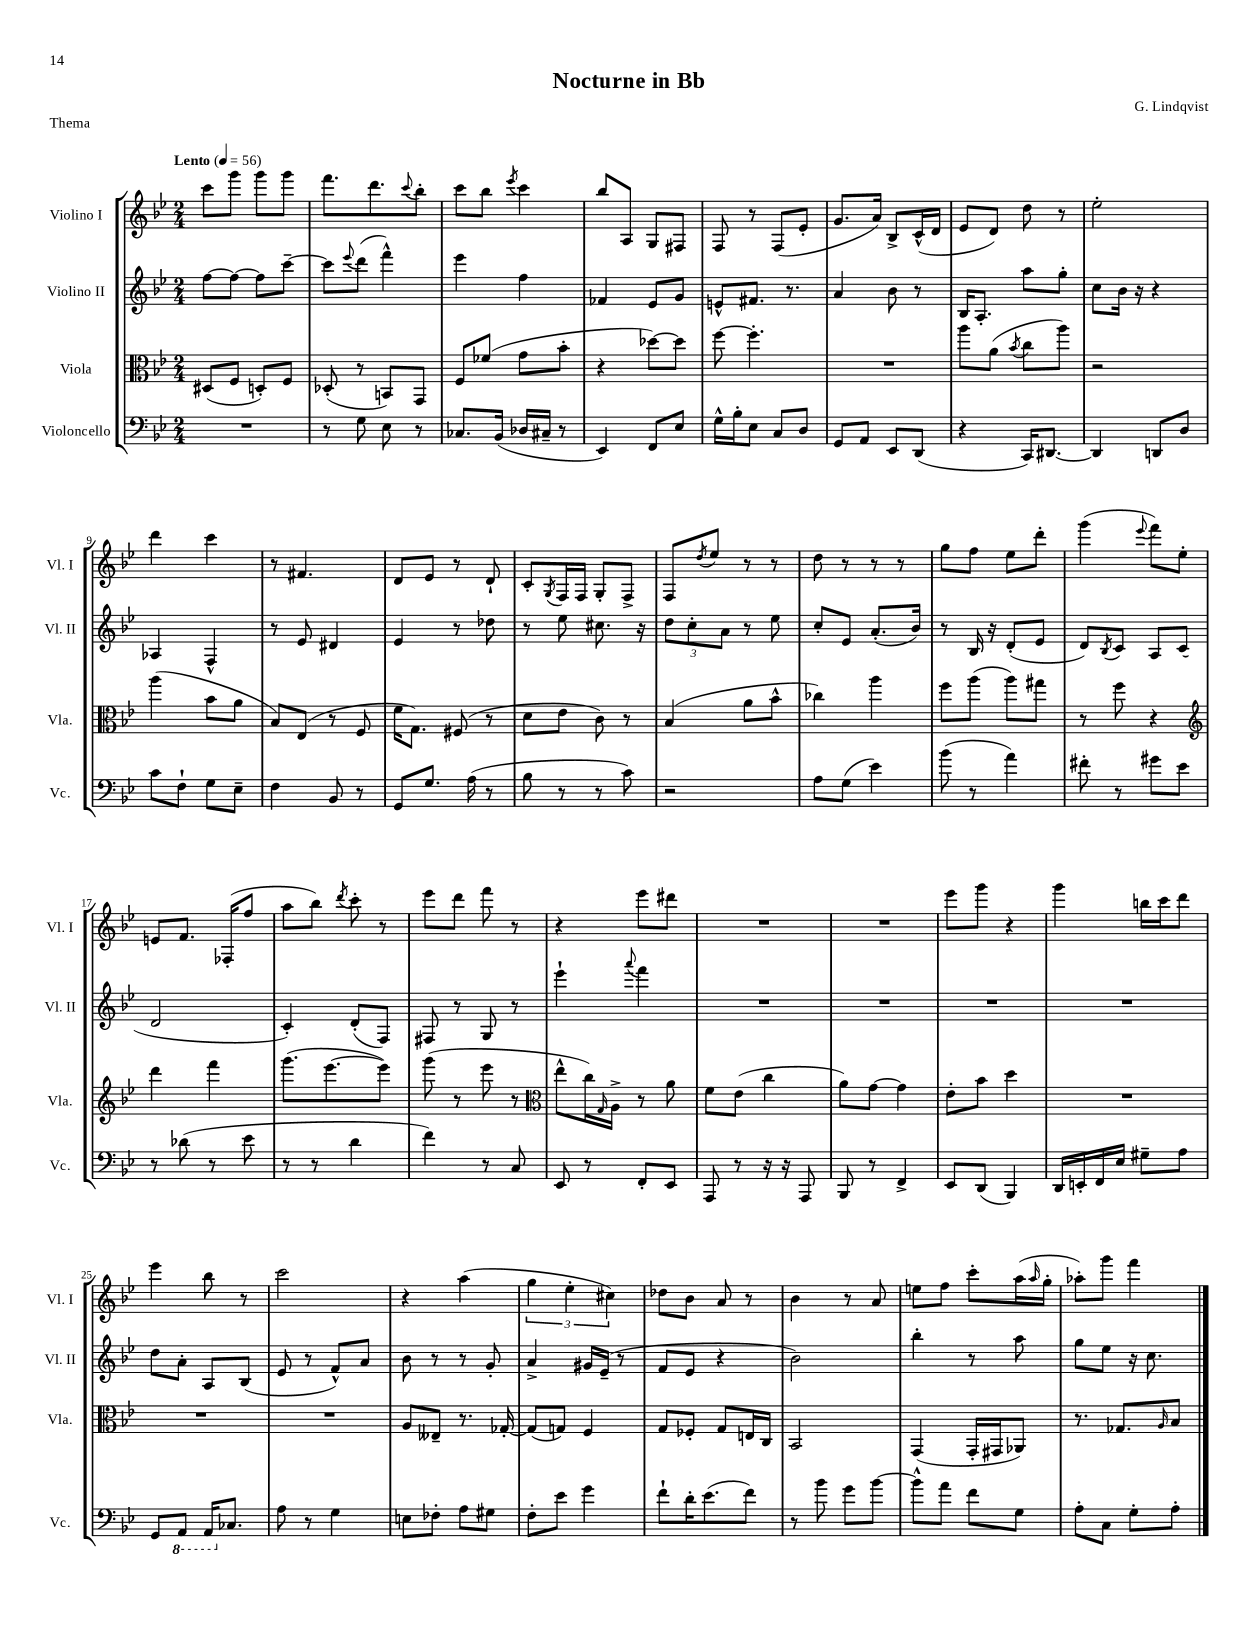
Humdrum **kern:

**kern	**kern	**kern	**kern
*part4	*part3	*part2	*part1
*staff4	*staff3	*staff2	*staff1
*I"Violoncello	*I"Viola	*I"Violino II	*I"Violino I
*I'Vc.	*I'Vla.	*I'Vl. II	*I'Vl. I
*clefF4	*clefC3	*clefG2	*clefG2
*k[b-e-]	*k[b-e-]	*k[b-e-]	*k[b-e-]
*M2/4	*M2/4	*M2/4	*M2/4
*MM56	*MM56	*MM56	*MM56
=1	=1	=1	=1
!	!	!	!LO:TX:a:B:t=Lento
2r	(8D#X/L	[8ff\L	8ccc\L
.	8F/J	8ff\J_	8ggg\J
.	8Dn'/L)	8ff\L]	8ggg\L
.	8F/J	[8ccc~\J	8ggg\J
=2	=2	=2	=2
8r	(8D-X'/	8ccc\L]	8.fff\L
.	.	8qqeee-/	.
8G\	8r	(8ddd\J	.
.	.	.	8.ddd\
8E-\	8BBn/L)	4fff^^\)	.
.	.	.	8qqccc/
8r	8GG/J	.	8bb-'\J
=3	=3	=3	=3
8.C-X/L	8F/L	4eee-\	8ccc\L
.	(8f-X/J	.	8bb-\J
(16BB-/Jk	.	.	.
.	.	.	8qeee-/
16D-X/LL	8g\L	4ff\	4ccc\
16C#X~/JJ	.	.	.
8r	8b-'\J	.	.
=4	=4	=4	=4
4EE-/)	4r	4f-X/	8bb-/L
.	.	.	8A/J
8FF/L	[8dd-X\L)	8e-/L	8G/L
8E-/J	8dd-\J]	8g/J	8F#X/J
=5	=5	=5	=5
16G^^\LL	[8ff\	8en^^/L	8F/
16B-'\J	.	.	.
8E-\J	4.ff'\]	8.f#X/J	8r
8C/L	.	.	(8F/L
.	.	8.r	.
8D/J	.	.	8e-'/J
=6	=6	=6	=6
8GG/L	2r	4a/	8.g/L
8AA/J	.	.	.
.	.	.	16a/Jk)
8EE-/L	.	8b-\	8B-^/L
(8DD/J	.	8r	(16c^^/L
.	.	.	16d/JJ
=7	=7	=7	=7
4r	8aa\L	16B-/KL	8e-/L
.	.	8.A'/J	.
.	(8a\J	.	8d/J)
.	8qb-/	.	.
16CC/KL)	8cc\L	8aa\L	8dd\
[8.DD#X/J	.	.	.
.	8aa\J)	8gg'\J	8r
=8	=8	=8	=8
4DD#/]	2r	8cc\L	2ee-'\
.	.	16b-\Jk	.
.	.	16r	.
8DDn/L	.	4r	.
8D/J	.	.	.
!!LO:LB:g=z
=9	=9	=9	=9
8c\L	(4aa\	4A-X/	4ddd\
8F`\J	.	.	.
8G\L	8b-\L	4F^^/	4ccc\
8E-~\J	8a\J	.	.
=10	=10	=10	=10
4F\	8B-/L)	8r	8r
.	(8E-/J	8e-/	4.f#X/
8BB-/	8r	4d#X/	.
8r	8F/	.	.
=11	=11	=11	=11
8GG/L	16f\KL	4e-/	8d/L
.	8.G\J)	.	.
8.G/J	.	.	8e-/J
.	(8F#X/	8r	8r
(16A\	.	.	.
8r	8r	8dd-X\	8d`/
=12	=12	=12	=12
8B-\	8d\L	8r	8c'/L
.	.	.	8qG/
8r	8e-\J	8ee-\	16F/L
.	.	.	16F/JJ
8r	8c\)	8.cc#X\	8G'/L
8c\)	8r	.	8F^/J
.	.	16r	.
=13	=13	=13	=13
2r	(4B-/	12dd\L	8F/L
.	.	12cc'\	.
.	.	.	8qdd/
.	.	.	8ee-/J
.	.	12a\J	.
.	8a\L	8r	8r
.	8b-^^\J	8ee-\	8r
=14	=14	=14	=14
8A\L	4cc-X\)	8cc'/L	8dd\
(8G\J	.	8e-/J	8r
4e-\)	4aa\	(8.a'/L	8r
.	.	.	8r
.	.	16b-/Jk)	.
=15	=15	=15	=15
(8b-\	8ff\L	8r	8gg\L
8r	(8aa\J	16B-/	8ff\J
.	.	16r	.
4a\)	8aa\L)	(8d'/L	8ee-\L
.	8gg#X\J	8e-/J	8ddd'\J
=16	=16	=16	=16
8f#X'\	8r	8d/L)	(4ggg\
.	.	8qB-/	.
8r	8ff\	8c/J	.
.	.	.	8qqeee-/
8g#X\L	4r	8A/L	8fff\L)
8e-\J	.	(8c/J	8ee-'\J
!!LO:LB:g=z
=17	=17	=17	=17
*	*clefG2	*	*
8r	4ddd\	2d/	8en/L
(8d-X\	.	.	8.f/J
8r	4fff\	.	.
.	.	.	(16F-X'/KL
8e-\	.	.	8ff/J
=18	=18	=18	=18
8r	(8.ggg\L	4c'/)	8aa\L
8r	.	.	8bb-\J)
.	[8.eee-\	.	.
.	.	.	8qddd/
4d\	.	(8d'/L	8ccc'\
.	8eee-\J])	8F/J)	8r
=19	=19	=19	=19
4f\)	(8ggg\	8F#X/	8eee-\L
.	8r	8r	8ddd\J
8r	8eee-\	8G/	8fff\
8C/	8r	8r	8r
=20	=20	=20	=20
*	*clefC3	*	*
8EE-/	8ee-^^\L	4eee-`\	4r
8r	16cc\L)	.	.
.	16qqG/	.	.
.	16A^\JJ	.	.
.	.	8qqaaa/	.
8FF'/L	8r	4fff\	8eee-\L
8EE-/J	8a\	.	8ddd#X\J
=21	=21	=21	=21
8AAA/	8f\L	2r	2r
8r	(8e-\J	.	.
16r	4cc\	.	.
16r	.	.	.
8AAA/	.	.	.
=22	=22	=22	=22
8BBB-/	8a\L)	2r	2r
8r	[8g\J	.	.
4FF^/	4g\]	.	.
=23	=23	=23	=23
8EE-/L	8e-'\L	2r	8eee-\L
(8DD/J	8b-\J	.	8ggg\J
4BBB-/)	4dd\	.	4r
=24	=24	=24	=24
16DD/LL	2r	2r	4ggg\
16EEn'/	.	.	.
16FF/	.	.	.
16E-/JJ	.	.	.
8G#X~\L	.	.	16bbn\LL
.	.	.	16ccc\J
8A\J	.	.	8ddd\J
!!LO:LB:g=z
=25	=25	=25	=25
8GG/L	2r	8dd\L	4eee-\
*8ba	*	*	*
8AAA/J	.	8a'\J	.
16AAA/KL	.	8A/L	8bb-\
*X8ba	*	*	*
8.C-X/J	.	.	.
.	.	(8B-/J	8r
=26	=26	=26	=26
8A\	2r	8e-/	2ccc\
8r	.	8r	.
4G\	.	8f^^/L)	.
.	.	8a/J	.
=27	=27	=27	=27
8En\L	8A/L	8b-\	4r
8F-X'\J	8E--X~/J	8r	.
8A\L	8.r	8r	(4aa\
8G#X\J	.	8g'/	.
.	[16G-X'/	.	.
=28	=28	=28	=28
8F'\L	(8G-/L]	4a^/	6gg\
8e-\J	8Gn/J)	.	.
.	.	.	6ee-'\
4g\	4F/	16g#X/LL	.
.	.	(16e-~/JJ	.
.	.	.	6cc#X\)
.	.	8r	.
=29	=29	=29	=29
8f`\L	8G/L	8f/L	8dd-X\L
16d'\K	8F-X'/J	8e-/J	8b-\J
(8.e-\	.	.	.
.	8G/L	4r	8a/
8f\J)	16En/L	.	8r
.	16C/JJ	.	.
=30	=30	=30	=30
8r	2BB-/	2b-\)	4b-\
8b-\	.	.	.
8g\L	.	.	8r
[8b-\J	.	.	8a/
=31	=31	=31	=31
8b-^^\L]	(4GG/	4bb-'\	8een\L
8a\J	.	.	8ff\J
8f\L	16GG'/LL	8r	8ccc'\L
.	16GG#X/J	.	.
8G\J	8AA-X/J)	8aa\	(16aa\L
.	.	.	16qqaa/
.	.	.	16gg'\JJ
=32	=32	=32	=32
8A'\L	8.r	8gg\L	8aa-X'\L)
8C\J	.	8ee-\J	8ggg\J
.	8.G-X/L	.	.
8G'\L	.	16r	4fff\
.	.	8.cc\	.
.	16qqA/	.	.
8A'\J	8B-/J	.	.
==	==	==	==
*-	*-	*-	*-
